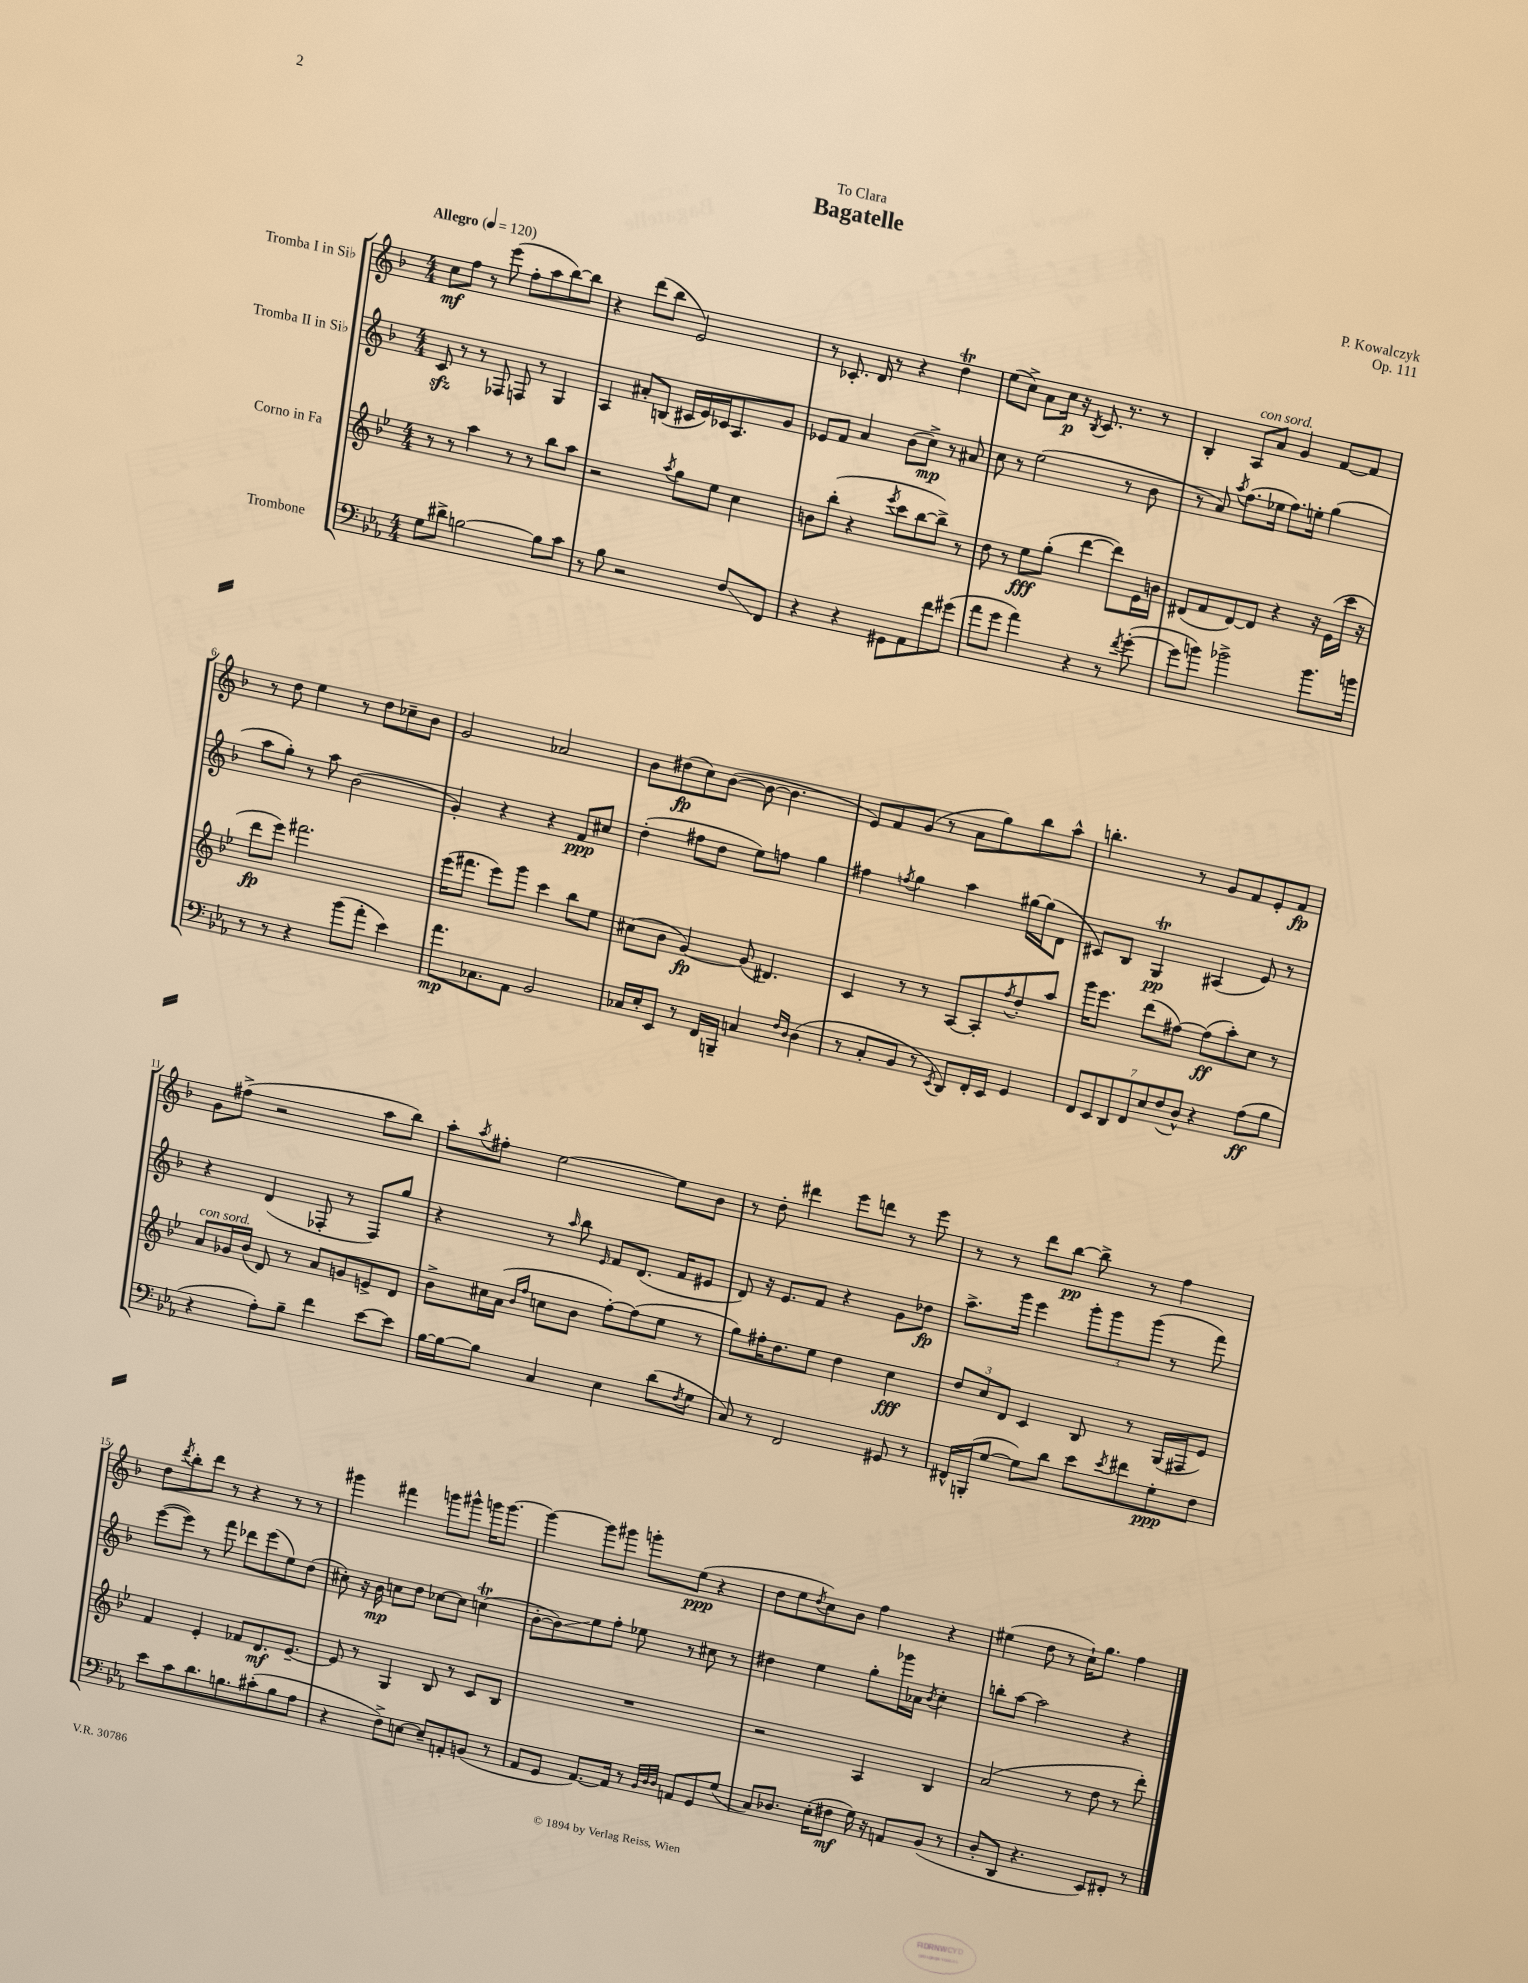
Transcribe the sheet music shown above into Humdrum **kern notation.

**kern	**kern	**kern	**kern
*staff4	*staff3	*staff2	*staff1
*clefF4	*clefG2	*clefG2	*clefG2
*k[b-e-a-]	*k[b-e-]	*k[b-]	*k[b-]
*M4/4	*M4/4	*M4/4	*M4/4
*MM120	*MM120	*MM120	*MM120
8G	8r	8c	8cc
8d#^	8r	8r	8ff
[2B	4aa	8r	8r
.	.	8F-	(8eee
.	8r	8F	8ff'
.	8r	8r	8aa
8B]	8bb-	4G	[8bb-)
8c	8aa	.	8bb-]
=	=	=	=
8r	2r	4A	4r
8B-	.	.	.
2r	.	8a#'	(8ddd
.	.	(8B	8bb-
.	8qaa	.	.
.	8gg	16c#	2e)
.	.	16e)	.
.	8ee-	16c-	.
.	.	8.A	.
8F	4cc	.	.
8FF	.	8g	.
=	=	=	=
4r	8b	8e-	8r
.	(8bb-'	8f	8.c-'
4r	4r	4a	.
.	.	.	16d
.	.	.	8r
.	8qeee-	.	.
8GG#	8ccc	(8b-	4r
8AA-	[8bb-	8cc^)	.
8f	8bb-^])	8r	4dd
(8g#	8r	8a#	.
=	=	=	=
8a-	8dd	8cc	(8ee
8g	8r	8r	8cc^)
4a-)	8ee-	(2ee	8a
.	(8gg'	.	16cc
.	.	.	16r
.	.	.	8qB-
4r	[4ddd	.	8.c
.	.	.	8.r
8r	8ddd])	8r	.
8qf	.	.	.
([8g'	16e-	8b-	8r
.	16b	.	.
=	=	=	=
8g]	(8d#	8r	4B-'
8b)	8f	8a)	.
.	.	8qaa	.
2b-^	[8d#)	(8.ff	8A
.	8d#]	.	8a
.	.	16ee-	.
.	4r	8.ff)	4g
.	.	16ee'	.
8.b-	16r	(4gg	[8f
.	(16e-	.	.
.	16ccc	.	8f]
16b	16r	.	.
=	=	=	=
8r	8ddd	8aa	8r
8r	8eee-)	8gg')	8dd
4r	2.fff#	8r	4ee
.	.	8aa	.
(8b-	.	(2b-	8r
8a-'	.	.	8dd
4e-)	.	.	8cc-~
.	.	.	8b-
=	=	=	=
8.a-	(16eee-	4g')	2g
.	8.fff#	.	.
8.C-	.	.	.
.	8eee-)	4r	.
8AA-	8ggg	.	.
2BB-	4ccc	4r	2a-
.	8bb-	8f	.
.	8ee-	8cc#	.
=	=	=	=
16C-	(8cc#	(4dd'	8b-
16E-'	.	.	.
8EE-	8b-	.	(8dd#
8r	[4g)	8ff#	8cc)
16FF	.	8dd	([8b-
16BBB~	.	.	.
4C	(8g]	8ee)	8b-_
.	4.d#)	8ff	4.b-]
16qqF	.	.	.
16qqD	.	.	.
(4D	.	4gg	.
=	=	=	=
8r	4c	4ff#	8e)
8C'	.	.	8f
.	.	8qff	.
8BB-	8r	4gg	(8g
8r	8r	.	8r
8qEE-	.	.	.
8DD)	[8A	4aa	8a
16FF'	8A']	.	8gg)
16EE-	.	.	.
.	8qff	.	.
4GG	8dd'	[16gg#	8bb-
.	.	(16gg#]	.
.	8aa	8d	8aa^^
=	=	=	=
14FF	16ggg	8c#)	4.bb'
.	8.eee-	.	.
14EE-	.	.	.
.	.	8B-	.
14DD	.	.	.
14FF	.	.	.
.	(8ddd	4G	.
14E-	.	.	.
(14F	.	.	.
.	[8ff#)	.	8r
14D^^)	.	.	.
4r	(8ff#]	(4A#	8g
.	8aa')	.	8f
(8A-	8cc	8e)	8e'
8B-	8r	8r	8f
=	=	=	=
4r	8a	4r	8g
.	16g-	.	(8ff#^
.	(16b-	.	.
8A-')	8d)	(4d	2r
8B-~	8r	.	.
4f	8a	8F-'	.
.	8g	8r	.
[8e-	8e^	8F-)	8aa
8e-]	8d	8gg	8bb-)
=	=	=	=
[16B-	8b-^	4r	8aa'
16B-_	.	.	.
.	.	.	8qaa
8B-]	16cc#	.	8ff#'
.	(16a	.	.
.	16qqb-	.	.
.	16qqff	.	.
4C	8cc	8r	[2ee
.	.	16qqaa	.
.	8b-	8bb-	.
.	.	16qqe	.
4E-	[8ff')	8f	.
.	(8ff]	(8.d	.
(8d	8ee-	.	8ee]
.	.	16f	.
8qF	.	.	.
8G	8r	8e#	8b-
=	=	=	=
8C)	8gg)	8d)	8r
8r	16ff#'	16r	8dd'
.	8.dd	8.e	.
2FF	.	.	4ddd#
.	8ee-	8f	.
.	4dd	4r	8eee
.	.	.	8ddd
8GG#	4cc	8g	8r
8r	.	8dd-	8eee
=	=	=	=
16FF#^^	12dd	8.aa^	8r
(16BBB'	.	.	.
.	12cc	.	.
[8G	.	.	8r
.	12d	.	.
.	.	16ggg	.
8G])	4c	4eee	8ddd
8d	.	.	[8bb-
8e-	8B-	12ggg'	8bb-^]
.	.	12ggg	.
8qe-	.	.	.
8f#	8r	.	8r
.	.	(12ggg	.
8G'	(16G	8r	4ff
.	16F#	.	.
8F	8e-)	8fff)	.
=	=	=	=
8e-	4f	([8eee	8dd
.	.	.	8qddd
8c	.	8eee])	8bb-'
8.d	4e-'	8r	8ddd
.	.	8fff	8r
8.B	.	.	.
.	8f-	8ddd-	4r
(8c#'	8.d	(8eee	.
8B	.	8ee)	8r
.	[8.e-~	.	.
8A-	.	(8dd	8r
=	=	=	=
4r	8e-]	8cc#')	4ggg#
.	8r	16r	.
.	.	16b-	.
8F^)	4G	8cc	4fff#
[8E	.	8dd	.
8E~]	8B-	[8cc-	8ggg
8AA'	8r	8cc-]	8ggg#^^
(8BB	8c	(4cc	16ggg
.	.	.	[8.ggg
8r	8B-	.	.
=	=	=	=
8AA-	1r	[8b-'	4ggg_
8GG	.	8b-])	.
[8.AA-)	.	8ee	8ggg]
.	.	8ff'	8ggg#
16AA-]	.	.	.
8r	.	8ee-	8ggg'
32qqBB-	.	.	.
32qqD	.	.	.
32qqD	.	.	.
8AA	.	8r	(8ee
8GG	.	8cc#	4r
(8G	.	8r	.
=	=	=	=
8C)	2r	4dd#	8dd
8.D-	.	.	8ee
.	.	.	8qdd
.	.	4ee	8cc)
(16E-'	.	.	.
8F#	.	.	8b-
16G)	4A	8gg'	4ff
16r	.	.	.
8AA	.	16ggg-	.
.	.	16a-	.
.	.	8qb-	.
(8BB-	4B-	4cc'	4r
8r	.	.	.
=	=	=	=
8D'	(2a	8bb'	(4ee#
8DD	.	[8aa	.
4.r	.	2aa]	8dd
.	.	.	8r
.	8r	.	16cc`)
.	.	.	8.gg
8EE-)	8dd	.	.
8FF#'	8r	4r	4ff
8r	8ddd')	.	.
==	==	==	==
*-	*-	*-	*-
